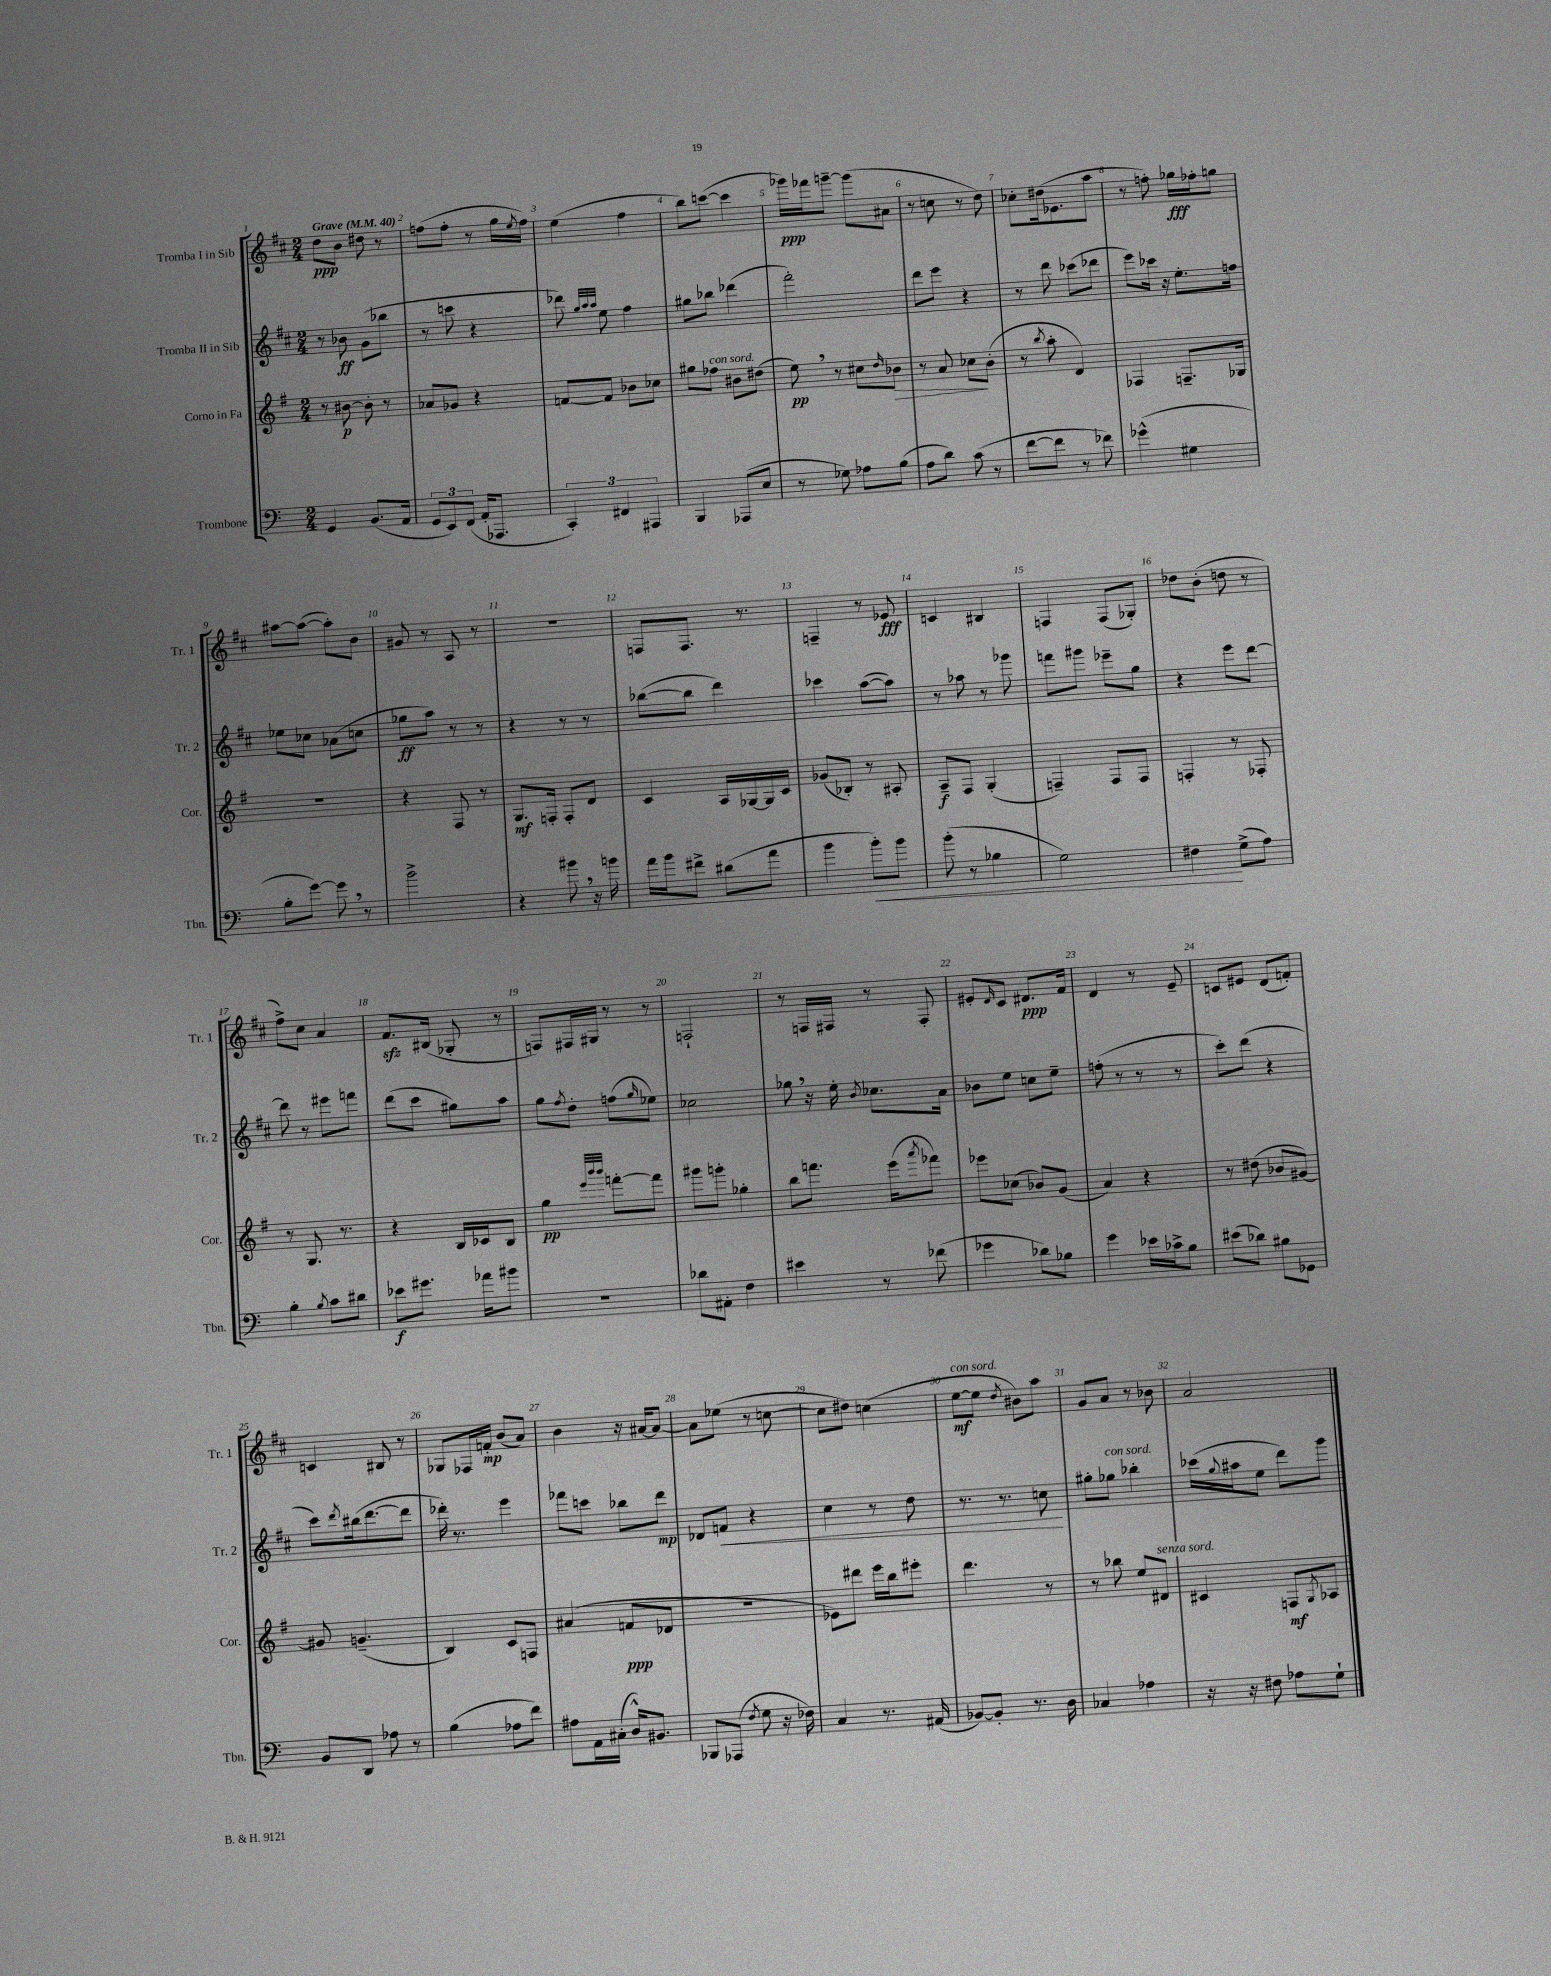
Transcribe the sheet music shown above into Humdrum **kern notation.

**kern	**kern	**kern	**kern
*staff4	*staff3	*staff2	*staff1
*clefF4	*clefG2	*clefG2	*clefG2
*k[]	*k[f#]	*k[f#c#]	*k[f#c#]
*M2/4	*M2/4	*M2/4	*M2/4
*MM40	*MM40	*MM40	*MM40
4GG	8r	8r	8dd
.	[8b#	8b-	8b
(8.BB	8b#']	(8g	8dd#
.	8r	8bb-	8r
16AA	.	.	.
=	=	=	=
12GG	8a-	8r	(8ff
12EE)	.	.	.
.	8g-	8ccc	8ff'
(12FF	.	.	.
16AA'	4r	4r	8r
8.AAA-	.	.	.
.	.	.	16gg
.	.	.	8qee
.	.	.	16ff)
=	=	=	=
6CC')	[8f	8ddd-)	(4ee
.	.	32qqgg	.
.	.	32qqaa	.
.	.	32qqaa	.
.	8f]	8ee	.
6FF#	.	.	.
.	8b-	4ff#	4ff#
6AAA#	.	.	.
.	8cc-	.	.
=	=	=	=
4BBB	8gg#	8gg#	8bb)
.	8ff-	8bb-	([8ccc
(8AAA-	8b#	(4ddd-	4ccc]
8E	(8dd#	.	.
=	=	=	=
8r	8ee)	2fff#')	16ggg-)
.	.	.	16fff-
8G-)	8r	.	[8ggg~
8A-	8cc#	.	(8ggg]
.	16qqdd	.	.
(8B	8b-	.	8a#
=	=	=	=
8A	8r	8ddd	8r
8d)	8a	8eee	8cc
(8c	8cc-	4r	8r
8r	(8b'	.	8dd)
=	=	=	=
[8f	8r	8r	8cc-'
.	8qbb	.	.
8f]	8aa'	8ddd	(16dd#
.	.	.	8.e-
8r	4d)	(8ccc-	.
8f-)	.	8ddd-	8aa
=	=	=	=
(4g-^^	4F-	8eee)	8r
.	.	16ccc-	8ff')
.	.	16r	.
4G#	8.F~	8.ee'	16gg-
.	.	.	16ff-'
.	.	.	8gg
.	16G-	16ff	.
=	=	=	=
8B'	2r	8ee-	[8aa#
[8g)	.	8cc-	(8aa#_
8g]	.	(8a-	8aa#'])
8r	.	8cc	8b
=	=	=	=
2b^	4r	8gg-	8g#
.	.	8aa)	8r
.	8F#	8r	8A
.	8r	8r	8r
=	=	=	=
4r	8.G	4r	2r
.	16F'	.	.
8b#	8F'	8r	.
16r	8d	8r	.
16b	.	.	.
=	=	=	=
16a	4c	([8bb-	8F
16b	.	.	.
8f#^	.	8bb-]	8.F
(8d#	16A	4ddd)	.
.	[16G-	.	8.r
8a	16G-]	.	.
.	16c	.	.
=	=	=	=
4b	(8g-	4ccc-	4F~
.	8B-')	.	.
8b')	8r	([8aa	8r
8b	8A#'	8aa])	8e-
=	=	=	=
(8b'	8A~	8r	4c
8r	8F#	8aa-	.
4B-	(4G'	8r	4B#
.	.	8ggg-	.
=	=	=	=
2G)	4F~)	8fff	4F
.	.	8ggg#	.
.	8F	8eee-~	(8F
.	8F	8gg	8G-')
=	=	=	=
4F#	4F'	4r	8dd-
.	.	.	(8b'
(8G^	8r	8eee	8dd
8A)	8F-'	[8ddd	8r
=	=	=	=
4B'	8r	8ddd]	8ff#^)
.	8.G	8r	8cc#
8qB	.	.	.
8c	.	8eee#	4a
.	8.r	.	.
8d#	.	8fff	.
=	=	=	=
8e-	4r	(8ddd	8.f#
8.g#	.	8ccc#	.
.	.	.	(16B#
.	16B	8gg#)	8G-'
16a-	16c-	.	.
8b#	8B	8aa	8r
=	=	=	=
2r	4gg	8gg	8F)
.	.	8qff#	.
.	.	8dd'	16F#
.	.	.	16G#
.	32qqeee	.	.
.	32qqbbb	.	.
.	32qqbbb	.	.
.	[8fff'	(8ff	8r
.	.	16qqgg	.
.	8fff]	8ee-)	8r
=	=	=	=
8d-	8ggg#	2cc-	2F`
8AA#'	8ggg'	.	.
4F	4gg-'	.	.
=	=	=	=
4e#	8bb	8gg-	8r
.	8.fff	16r	16F
.	.	16ee'	16F#
.	.	8qb	.
8r	.	8.cc-	8r
.	(16eee	.	.
.	8qaaa	.	.
(8f-	8fff-)	.	8F#'
.	.	16a	.
=	=	=	=
4g-	8eee-	8b-	8e#'
.	.	.	16qqd
.	(8cc-	8ee	8c#
8d-)	8b-)	8cc	8.d#
8B-	(8g	8ee~	.
.	.	.	16f#
=	=	=	=
4g	4a)	(8ff'	4d
.	.	8r	.
16e-	4r	8r	8r
16c-^	.	.	.
8B	.	8r	8e~
=	=	=	=
(8e#	8r	8ccc#')	8c
8d-)	(8dd#	(8ddd	8e#
8B#	8b-	4r	(8d
8GG-	[8g#)	.	8f')
=	=	=	=
8BB	8g#]	8ccc#)	4c
.	.	8qddd	.
8DD	(4.g~	(16bb#	.
.	.	[8.ddd	.
8A-	.	.	8B#
8r	.	8ddd]	8r
=	=	=	=
(4B	4B)	16ddd-')	8G-
.	.	8.r	.
.	.	.	16F-
.	.	.	16f'
8A-	8c	4eee	(8b
8f)	8F	.	8a)
=	=	=	=
8A#	(4a#	8fff-	4b
16AA	.	8ccc	.
(16C#'	.	.	.
16D^^)	8f	8bb-	16r
8.BB#	.	.	[16a#
.	8d-	8ddd	8a#_
=	=	=	=
8BBB-	2r	8d-	8a#]
(8AAA-	.	8f	(8ee-
8qF	.	.	.
8G	.	4r	8r
16r	.	.	[8cc
16F-)	.	.	.
=	=	=	=
4C	8e-)	4cc#	8cc]
.	8ddd#	.	8dd#)
8.r	16eee	8r	(4cc
.	16bb	.	.
.	8eee#'	8dd	.
(16AA#	.	.	.
=	=	=	=
[8BB-)	4.ddd	8.r	[8ee
8BB-']	.	.	8ee]
.	.	8.r	.
.	.	.	8qdd
8.r	.	.	8b#)
.	8r	8cc	8aa
16D	.	.	.
=	=	=	=
4C-	8r	8gg#'	8g
.	8bb-	8gg-	8a
4A-	8ee	4bb-'	8r
.	8d#	.	8b-
=	=	=	=
16r	4c#	(16ccc-	2a
.	.	8qqgg	.
16r	.	16aa#	.
8F#	.	8ee	.
8A-	8F	8ddd)	.
.	8qG	.	.
8G`	8A-	8ggg	.
==	==	==	==
*-	*-	*-	*-
